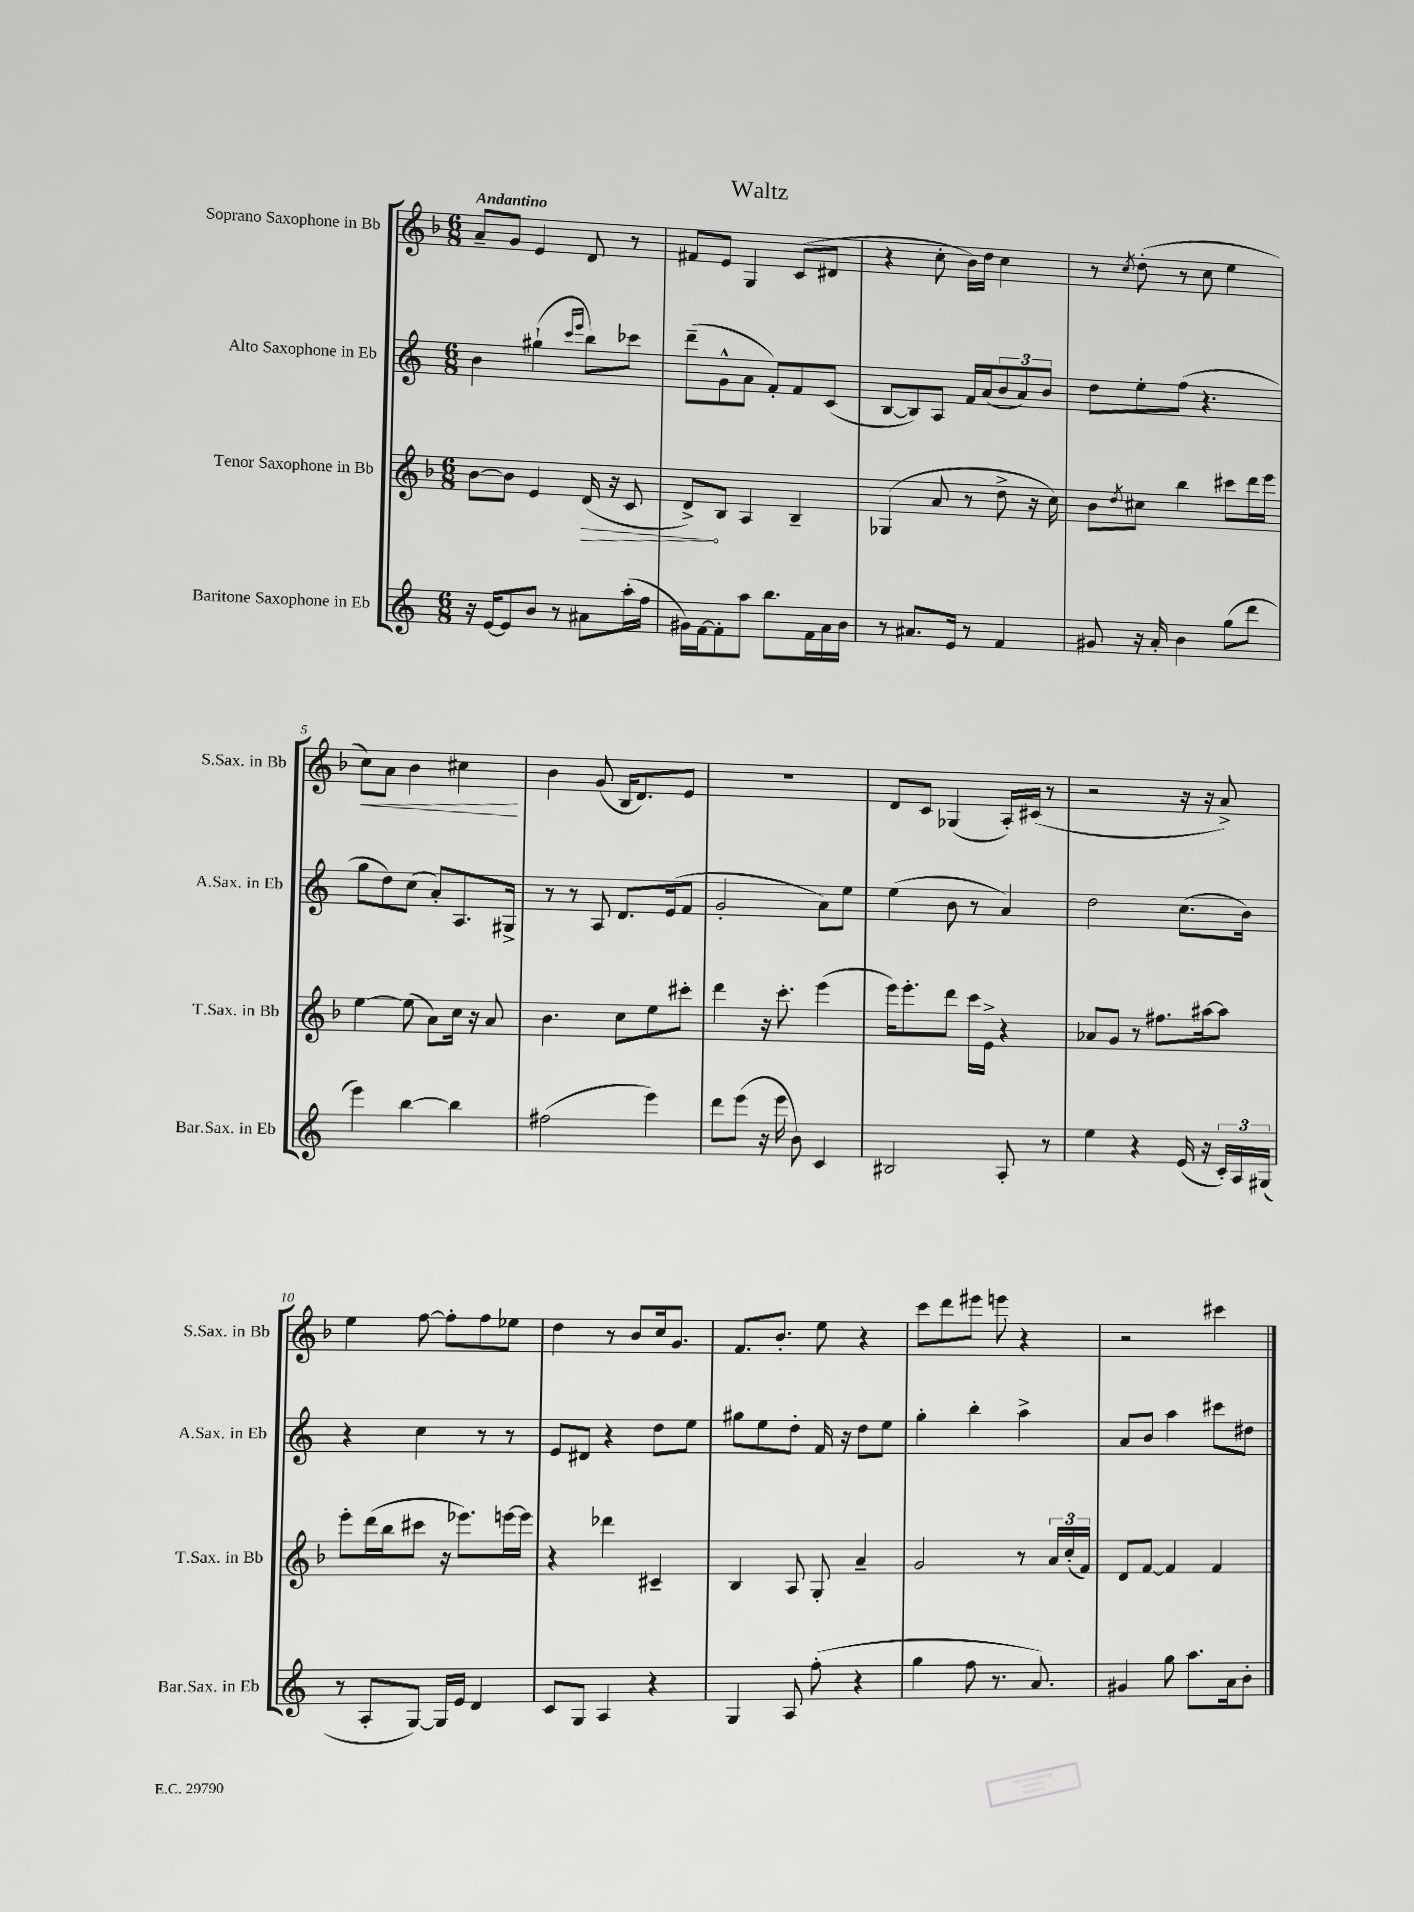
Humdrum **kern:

**kern	**kern	**dynam	**kern	**kern	**dynam
*part4	*part3	*part3	*part2	*part1	*part1
*staff4	*staff3	*staff3	*staff2	*staff1	*staff1
*I"Baritone Saxophone in Eb	*I"Tenor Saxophone in Bb	*	*I"Alto Saxophone in Eb	*I"Soprano Saxophone in Bb	*
*I'Bar.Sax. in Eb	*I'T.Sax. in Bb	*	*I'A.Sax. in Eb	*I'S.Sax. in Bb	*
*clefG2	*clefG2	*	*clefG2	*clefG2	*
*k[]	*k[b-]	*	*k[]	*k[b-]	*
*M6/8	*M6/8	*	*M6/8	*M6/8	*
=1	=1	=1	=1	=1	=1
!	!	!	!	!LO:TX:a:B:t=Andantino	!
16r	[8b-\L	.	4b\	8a~/L	.
[16e/KL	.	.	.	.	.
8e/]	8b-\J]	.	.	8g/J	.
8b/J	4e/	.	(4gg#X`\	4e/	.
8r	.	.	.	.	.
.	.	.	16qqccc/LL	.	.
.	.	.	16qqeee/JJ	.	.
!	!	!LO:HP:b	!	!	!
8a#X\L	(16d/	>	8bb\L)	8d/	.
.	16r	.	.	.	.
(16aa'\L	8c/	.	8ccc-X\J	8r	.
16ff\JJ	.	.	.	.	.
=2	=2	=2	=2	=2	=2
16g#X\LL)	8d^/L)	.	(8ddd~\L	8f#X/L	.
[16f\J	.	.	.	.	.
8f'\]	8B-/J	]	8g^^\	8e/J	.
8aa\J	4A/	.	8a\J	4G/	.
8.bb\L	.	.	8f'/L)	.	.
.	4B-~/	.	8f/	(8c/L	.
16f\L	.	.	.	.	.
16a\	.	.	(8c/J	8d#X/J	.
16b\JJ	.	.	.	.	.
=3	=3	=3	=3	=3	=3
8r	(4G-X/	.	[8B/L	4r	.
8.a#X/L	.	.	8B/])	.	.
.	8a/	.	8A/J	8cc'\	.
16e/Jk	.	.	.	.	.
8r	8r	.	16f/LL	16b-\LL)	.
.	.	.	(16a/J	16dd\JJ	.
4f/	8dd^\	.	12b/	4cc\	.
.	.	.	12a/)	.	.
.	16r	.	.	.	.
.	.	.	12b/J	.	.
.	16cc\)	.	.	.	.
=4	=4	=4	=4	=4	=4
8g#X/	8b-\L	.	8dd\L	8r	.
.	8qdd/	.	.	8qcc/	.
16r	8cc#X\J	.	8ee'\	(8dd'\	.
16a'/	.	.	.	.	.
4b\	4bb-\	.	(8ff\J	8r	.
.	.	.	4.r	8cc\	.
(8gg\L	8ccc#X\L	.	.	4ee\	.
8ddd\J	16ddd\L	.	.	.	.
.	16eee\JJ	.	.	.	.
!!LO:LB:g=z
=5	=5	=5	=5	=5	=5
!	!	!	!	!	!LO:HP:b
4eee\)	[4ee\	.	8gg\L	8cc\L)	<
.	.	.	8dd\)	8a\J	.
[4bb\	(8ee\]	.	(8cc\J	4b-\	.
.	8a\L)	.	8a'/L)	.	.
4bb\]	16cc\Jk	.	8.A/	4cc#X\	.
.	16r	.	.	.	.
.	8a/	.	.	.	.
.	.	.	16G#X^/Jk	.	.
.	.	.	.	.	[
=6	=6	=6	=6	=6	=6
(2ff#X\	4.b-\	.	8r	4b-\	.
.	.	.	8r	.	.
.	.	.	8A/	(8g/	.
.	8cc\L	.	8.d/L	16B-/KL	.
.	.	.	.	8.d/)	.
4eee\)	8ee\	.	.	.	.
.	.	.	(16e/k	.	.
.	8ccc#X'\J	.	8f/J	8e/J	.
=7	=7	=7	=7	=7	=7
8ddd\L	4ddd\	.	2g'/	2.r	.
(8eee\J	.	.	.	.	.
16r	16r	.	.	.	.
16eee\	8.ccc'\	.	.	.	.
8b\)	.	.	.	.	.
4c/	(4eee\	.	8a\L)	.	.
.	.	.	8ee\J	.	.
=8	=8	=8	=8	=8	=8
2B#X/	16eee\KL)	.	(4ee\	8d/L	.
.	8.eee'\	.	.	.	.
.	.	.	.	8c/J	.
.	8ddd\J	.	8b\	(4G-X/	.
.	16ccc\LL	.	8r	.	.
.	16e^\JJ	.	.	.	.
8A'/	4r	.	4a/)	16A'/LL)	.
.	.	.	.	(16c#X/JJ	.
8r	.	.	.	8r	.
=9	=9	=9	=9	=9	=9
4ee\	8a-X/L	.	2dd\	2r	.
.	8g/J	.	.	.	.
4r	8r	.	.	.	.
.	8.ff#X\L	.	.	.	.
(16e/	.	.	(8.cc\L	16r	.
16r	[16aa#X\k	.	.	16r	.
24c'/LL)	8aa#\J]	.	.	8a^/)	.
24A/	.	.	.	.	.
.	.	.	16b\Jk)	.	.
(24G#X/JJ	.	.	.	.	.
!!LO:LB:g=z
=10	=10	=10	=10	=10	=10
8r	8eee'\L	.	4r	4ee\	.
8A'/L	(16ddd\L	.	.	.	.
.	16bb-\J	.	.	.	.
[8G/J)	8ccc#X\J	.	4cc\	[8ff\	.
16G/LL]	16r	.	.	8ff'\L]	.
16e/JJ	8.eee-X\L)	.	.	.	.
4d/	.	.	8r	8ff\	.
.	[16eeen\L	.	8r	8ee-X\J	.
.	16eee\JJ]	.	.	.	.
=11	=11	=11	=11	=11	=11
8c/L	4r	.	8e/L	4dd\	.
8G/J	.	.	8d#X/J	.	.
4A/	4ddd-X\	.	4r	8r	.
.	.	.	.	8b-/L	.
4r	4c#X~/	.	8dd\L	16cc/k	.
.	.	.	.	8.g/J	.
.	.	.	8ee\J	.	.
=12	=12	=12	=12	=12	=12
4G/	4B-/	.	8gg#X\L	8.f/L	.
.	.	.	8ee\	.	.
.	.	.	.	8.b-'/J	.
8A/	8A/	.	8dd'\J	.	.
(8ff'\	8G'/	.	16f/	8ee\	.
.	.	.	16r	.	.
4r	4a~/	.	8dd\L	4r	.
.	.	.	8ee\J	.	.
=13	=13	=13	=13	=13	=13
4gg\	2g/	.	4gg'\	8ccc\L	.
.	.	.	.	8ddd\	.
8ff\	.	.	4bb'\	8eee#X\J	.
8.r	.	.	.	8eeen\	.
.	8r	.	4aa^\	4r	.
8.a/)	.	.	.	.	.
.	24a/LL	.	.	.	.
.	(24cc'/	.	.	.	.
.	24f/JJ)	.	.	.	.
=14	=14	=14	=14	=14	=14
4g#X/	8d/L	.	8a/L	2r	.
.	[8f/J	.	8b/J	.	.
8gg\	4f/]	.	4aa\	.	.
8.aa\L	.	.	.	.	.
.	4f/	.	8ccc#X\L	4ccc#X\	.
16a\k	.	.	.	.	.
8b'\J	.	.	8dd#X\J	.	.
==	==	==	==	==	==
*-	*-	*-	*-	*-	*-
